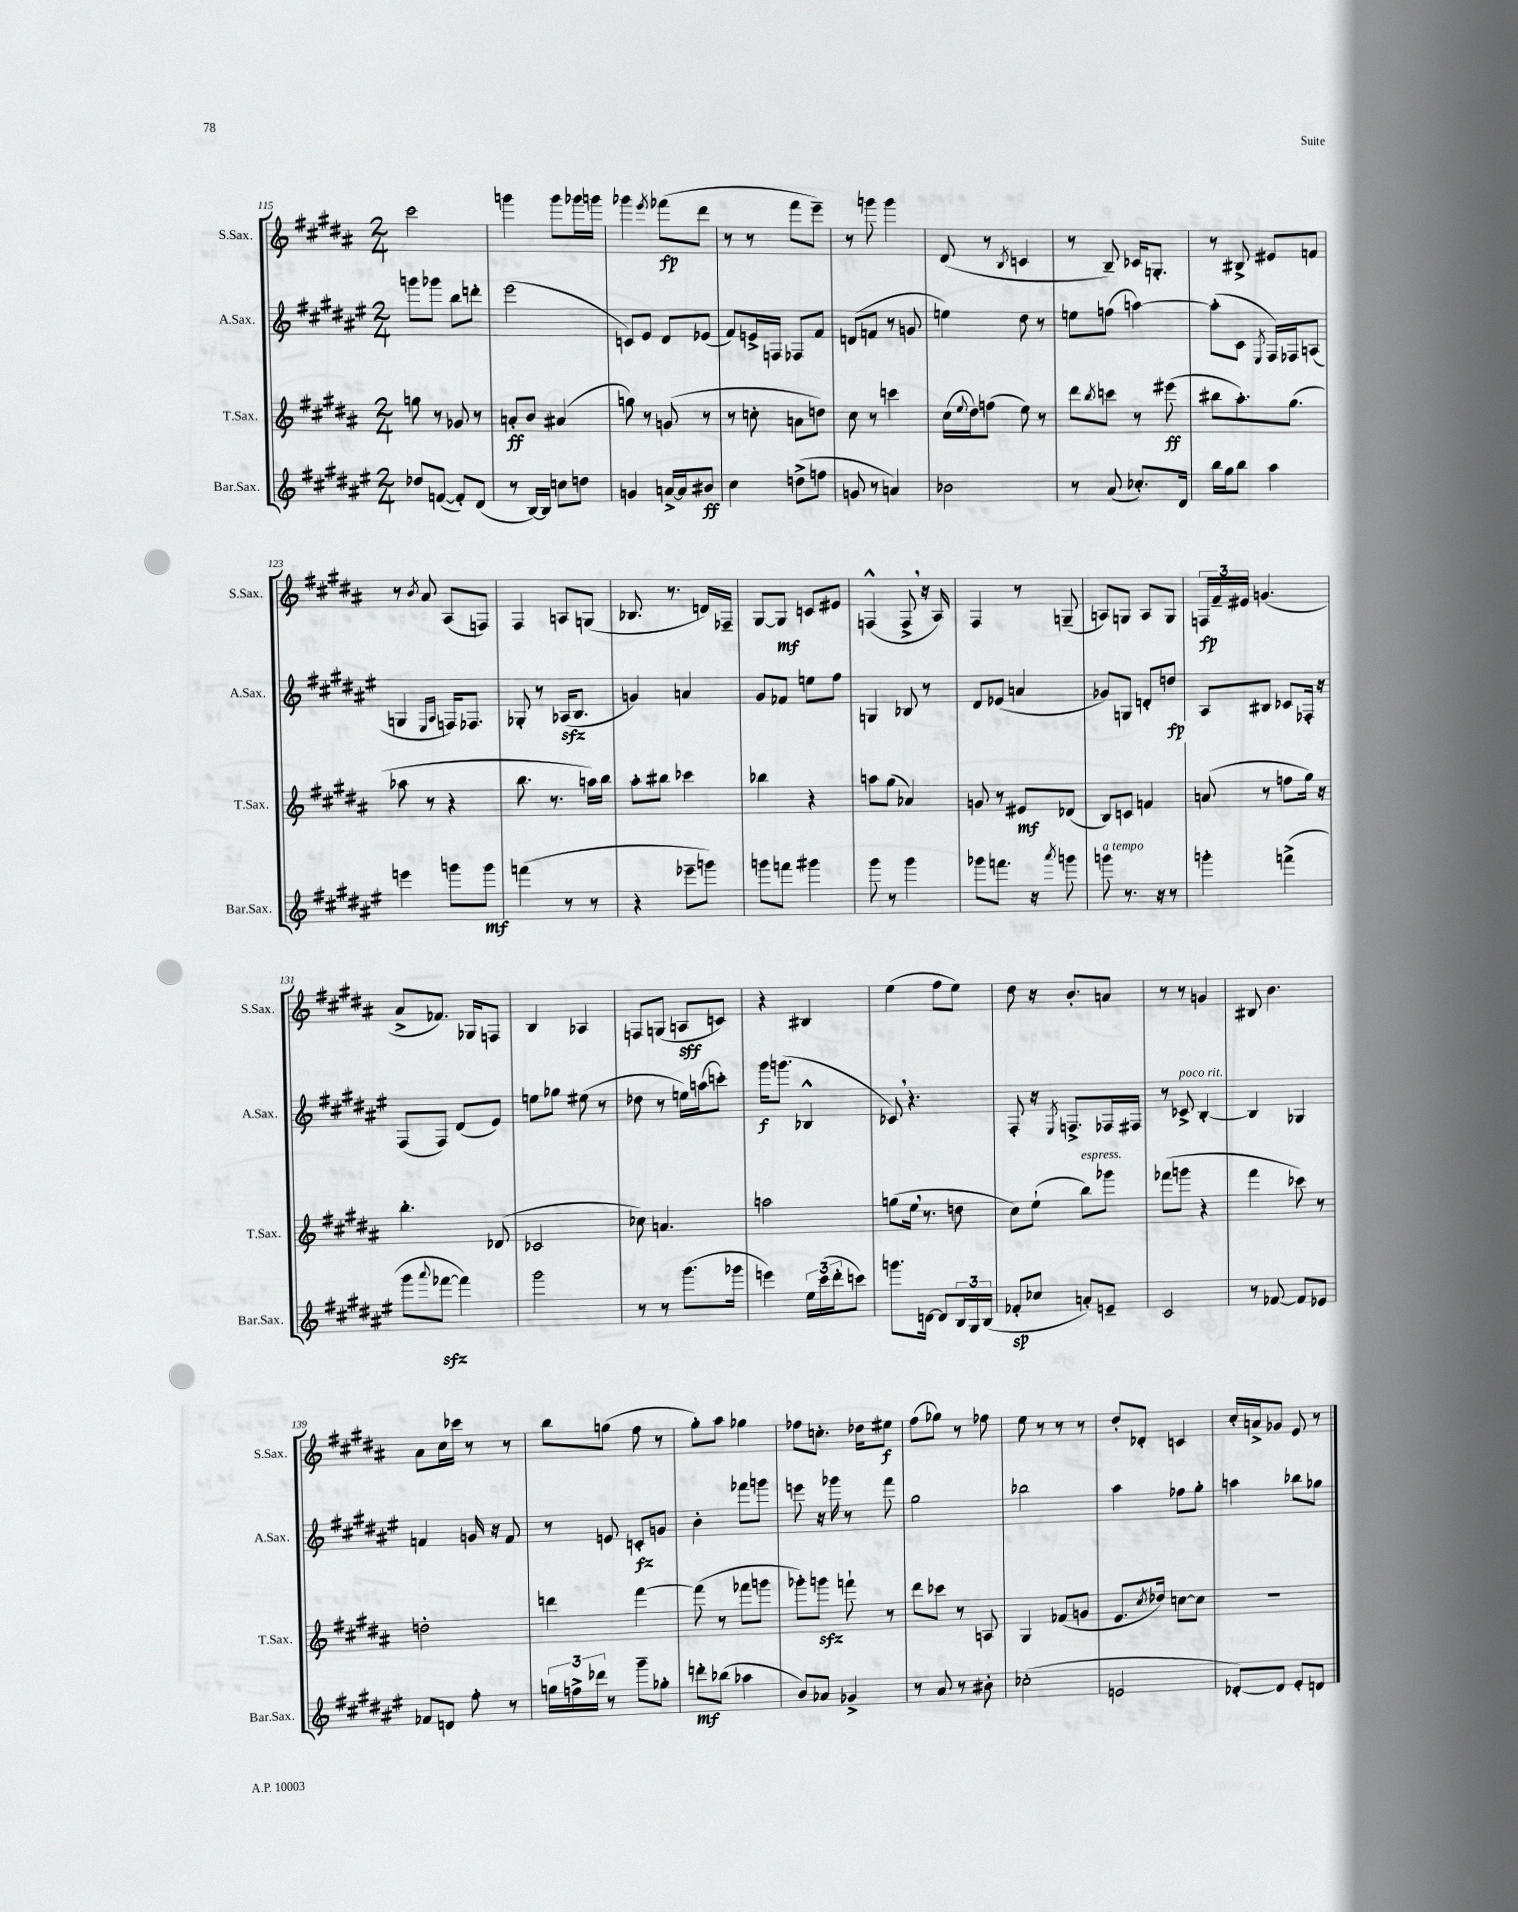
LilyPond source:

<<
\new StaffGroup <<
\new Staff = "s0" \with { instrumentName = "S.Sax." shortInstrumentName = "S.Sax." } {
    \clef treble \key b \major \numericTimeSignature \time 2/4
    cis'''2 |
    g'''4 g'''8 ges'''16 g'''16 |
    ges'''4 \acciaccatura { e'''8 } fes'''8\fp( dis'''8 |
    r8 r8 fis'''8 e'''8--) |
    r8 g'''8 g'''4 |
    dis'8( r8 \acciaccatura { b8 } c'4 |
    r8 b8--) ces'16 g8.-. |
    r8 bis8-> eis'8 f'8 |
    r8 \acciaccatura { b'8 } ais'8 ais8( f8) |
    fis4 a8 g8( |
    bes8. r8. d'16) fes16-- |
    gis8~ gis8\mf c'8 eis'8 |
    f4-^( f8-> \breathe r16 ais16) |
    fis4 r8 g8--( |
    a8) g8 a8 g8 |
    \tuplet 3/2 { f16\fp fis'16-- eis'16 } g'4.( |
    ais'8-> fes'8.) ges16 f8 |
    b4 aes4 |
    f8 g8( a8\sff c'8) |
    r4 bis4 |
    e''4( fis''8 e''8) |
    dis''8 r16 b'8.-. a'8 |
    r8 r8 g'4 |
    bis8 b'4. |
    ais'8 cis''16 ces'''16 r8 r8 |
    b''8 g''8( fis''8 r8 |
    gis''8-.) ais''8 ges''4 |
    fes''8 c''8.-. des''16 eis''8\f |
    fis''8( ges''8) r8 fes''8 |
    e''8 r8 r8 r8 |
    dis''8-. des'8-. c'4 |
    cis''16-. a'16-> ges'8 e'8 r8 \bar "|." |
}
\new Staff = "s1" \with { instrumentName = "A.Sax." shortInstrumentName = "A.Sax." } {
    \clef treble \key fis \major \numericTimeSignature \time 2/4
    g'''8 ges'''8 b''8 d'''8-. |
    eis'''2( |
    c'8) eis'8 dis'8 ees'8( |
    fis'8) e'16-> f16 fes8 fis'8 |
    d'8( f'8 r8 g'8 |
    e''4) dis''8 r8 |
    e''8 f''8( a''4~) |
    a''8-.( cis'8 \acciaccatura { eis8 } fis16) fes16 a8( |
    g4 \grace { eis16 ais16 } f16) fes8. |
    ges8-. r8 aes16\sfz( b8. |
    g'4) a'4 |
    gis'8 fes'8 e''8 fis''8 |
    g4 bes8 r8 |
    dis'8 ees'8( a'4 |
    ges'8) g8 d'8-. d''8\fp |
    ais8 bis8 ces'8 fes16-. r16 |
    fis8( fis8) dis'8( eis'8) |
    e''8 ges''8 eis''8( r8 |
    des''8 r8 e''16) a''16( c'''8-.) |
    gis'''16\f g'''8.( bes4-^ |
    ces'8) \breathe r4. |
    fis8-. r16 \acciaccatura { eis8 } f8.-> fes16 fis16 |
    r8 ces'8->^\markup { \italic "poco rit." } b4~-. |
    b4 ges4 |
    f'4 g'16 r16 f'8 |
    r8 e'8 c'8-.\fz g'8 |
    b'4-. fes'''8 g'''8 |
    e'''8 r16 ges'''16 r8 fis'''8 |
    gis''2 |
    bes''2 |
    ais''4 fes''8 gis''8-. |
    a''4 bes''8 ges''8 \bar "|." |
}
\new Staff = "s2" \with { instrumentName = "T.Sax." shortInstrumentName = "T.Sax." } {
    \clef treble \key b \major \numericTimeSignature \time 2/4
    g''8 r8 ges'8 r8 |
    a'8-.\ff b'8 ais'4( |
    g''8) r8 g'8( r8 |
    r8 c''8-. a'8 d''8) |
    cis''8 r8 c'''4 |
    cis''16( \appoggiatura { e''8 } dis''16) f''8( e''8) r8 |
    dis'''8 \acciaccatura { b''8 } c'''8 r8 eis'''8\ff( |
    bis''8 ais''8.-.) gis''8.( |
    aes''8 r8 r4 |
    b''8. r8. a''16) b''16 |
    ais''8-. bis''8 ces'''4 |
    bes''4 r4 |
    a''8 gis''8( aes'4) |
    g'8 r8 eis'8\mf des'8( |
    b8) c'8 f'4 |
    a'8( r8 f''8 gis''16) r16 |
    b''4.-. des'8( |
    ces'2 |
    ces''8) a'4. |
    a''2 |
    g''8( e''16 \breathe r8. d''8 |
    cis''8) e''8-!( b''8^\markup { \italic "espress." }) ges'''8 |
    fes'''8( g'''8 r4 |
    fis'''4 ces'''8) r8 |
    d''2-. |
    d'''4 fis'''4~ |
    fis'''8( r8 fes'''8 g'''8 |
    ges'''8-.) g'''8\sfz f'''8-! r8 |
    dis'''8 ces'''8 r8 a8 |
    gis4 fes'8( g'8 |
    e'8. \acciaccatura { cis''8 } des''16) c''8~ c''8 |
    R2 \bar "|." |
}
\new Staff = "s3" \with { instrumentName = "Bar.Sax." shortInstrumentName = "Bar.Sax." } {
    \clef treble \key fis \major \numericTimeSignature \time 2/4
    des''8 f'8~( f'8-.) dis'8( |
    r8 b16~) b16 c''8 d''8 |
    g'4 a'16~-> a'16 bis'8\ff |
    cis''4 d''8->( f''8 |
    g'8 r8 a'4) |
    bes'2 |
    r8 ais'8( ces''8.-.) dis'16 |
    b''16 gis''16 b''8 ais''4 |
    e'''4 g'''8 g'''8\mf |
    f'''4( r8 r8 |
    r4 ees'''8-- g'''8) |
    g'''8 f'''8 gis'''4 |
    gis'''8 r8 gis'''4 |
    ges'''8 f'''8. r16 \acciaccatura { ais'''8 } g'''8 |
    g'''8^\markup { \italic "a tempo" } r8. r16 r8 |
    g'''4-. f'''4->( |
    gis'''8 \appoggiatura { ais'''8 } fes'''8~\sfz fes'''4) |
    gis'''2 |
    r8 r8 gis'''8.( ges'''16 |
    e'''4) \tuplet 3/2 { eis''16 cis'''16( dis'''16-. } c'''8) |
    g'''8. d'16~ d'8 \tuplet 3/2 { b16 gis16 b16( } |
    fes'8-.\sp ces''8 a'8-.) e'8-- |
    cis'2 |
    r8 fes'8~ fes'8 ees'8 |
    fes'8 d'8 fis''8-. r8 |
    \tuplet 3/2 { g''16 f''16-> des'''16 } r8 gis'''8-- ges''8-. |
    d'''8-.\mf bes''8( aes''4 |
    b'8) aes'8 ges'4-> |
    r8 ais'8 r8 bis'8-. |
    ces''2-.( |
    e'2 |
    des'8~-.) des'8 eis'8-. d'8 \bar "|." |
}
>>
>>
\layout { \context { \Score currentBarNumber = #115 } }
